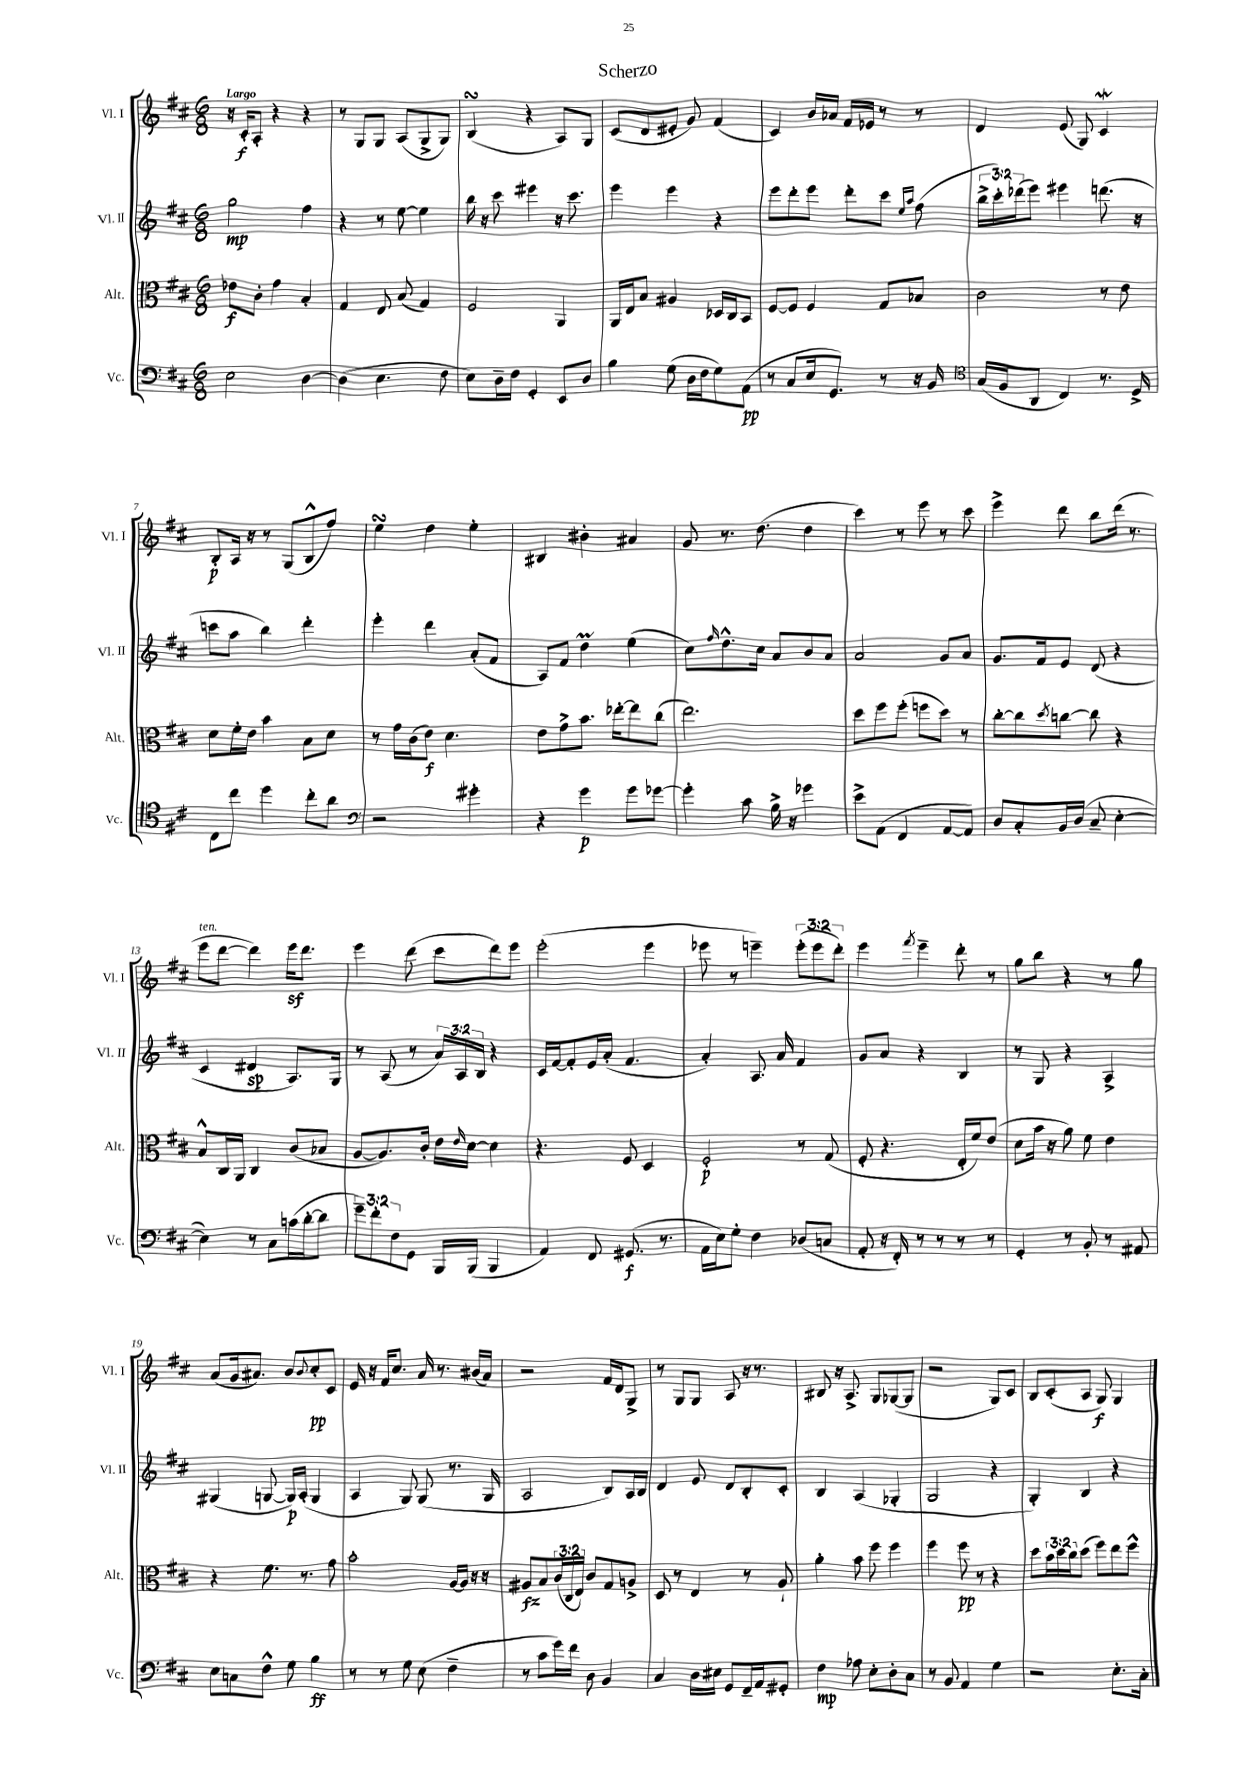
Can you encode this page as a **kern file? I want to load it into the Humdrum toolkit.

**kern	**kern	**kern	**kern
*staff4	*staff3	*staff2	*staff1
*clefF4	*clefC3	*clefG2	*clefG2
*k[f#c#]	*k[f#c#]	*k[f#c#]	*k[f#c#]
*M6/8	*M6/8	*M6/8	*M6/8
2E	8e-	2gg	16r
.	.	.	16c#'
.	8c#'	.	8A'
.	4g	.	4r
[4D	4B'	4ff#	4r
=	=	=	=
(4D]	4G	4r	8r
.	.	.	8G
4.E	8E	8r	8G
.	(8B	[8ee	(8A
.	4G)	4ee]	8G^
8F#	.	.	8G)
=	=	=	=
8E)	2F#	16bb	(4B
.	.	16r	.
16D~	.	8ccc#	.
16F#	.	.	.
4GG'	.	4eee#	4r
8EE	4AA	16r	8A)
.	.	8.ccc#	.
8D	.	.	8G
=	=	=	=
4B	16AA	4eee	(8c#
.	16E	.	.
.	8B	.	8d
(8G	4A#	4eee	8e#'
16D	.	.	8g)
16F#	.	.	.
8G)	16D-	4r	(4f#
.	16C#	.	.
(8AA	8BB	.	.
=	=	=	=
8r	[8F#	8eee	4c#)
8C#	8F#]	8ddd'	.
16E	4F#	8eee	16b
8.GG)	.	.	16a-
.	.	8ddd'	16f#
.	.	.	16e-
8r	8G	8ccc#	8r
.	.	16qqee	.
.	.	16qqaa	.
16r	8B-	(8ff#	8r
16BB	.	.	.
=	=	=	=
*clefC4	*	*	*
(16G	2c#	24bb^	4d
.	.	24ccc#')	.
16F#	.	.	.
.	.	(24ddd-	.
8AA	.	8eee)	.
4C#)	.	4eee#	(8e
.	.	.	8G)
8.r	8r	(8.ddd	4c#
.	8e	.	.
16D^	.	16r	.
=	=	=	=
8C#	8d	8ccc	8B'
8cc#	16f#'	8aa	16A
.	16e	.	16r
4dd	4b	4bb)	8r
.	.	.	(8G
8cc#'	8B	4ddd'	8B^^
8a	8d	.	8ff#)
=	=	=	=
*clefF4	*	*	*
2r	8r	4eee'	4ee
.	16g	.	.
.	(16c#	.	.
.	8e)	4ddd	4dd
.	4.d	.	.
4g#'	.	(8a'	4ee'
.	.	8f#	.
=	=	=	=
4r	8e	8A)	4B#
.	8g^	8f#	.
4g	8.b	4dd	4b#'
.	[16ee-'	.	.
8g	8ee-]	(4ee	4a#
[8g-	(8cc#	.	.
=	=	=	=
4g-']	2.ee)	8cc#)	8g
.	.	16qqff#	.
.	.	8.dd^^	8.r
8c#	.	.	.
.	.	16cc#	(8.dd
16B^	.	8a	.
16r	.	.	.
4g-	.	8b	4dd
.	.	8a	.
=	=	=	=
8e^	8dd	2a	4ccc#)
(8AA	8ff#	.	.
4FF#	(8ff#'	.	8r
.	8ff	.	8eee
[8AA	8dd)	8g	8r
8AA])	8r	8a	8ccc#
=	=	=	=
8D	[8cc#'	8.g	4eee^
8C#'	8cc#]	.	.
.	.	16f#	.
.	8qdd	.	.
16BB	[8cc	8e	8ddd
(16D	.	.	.
8C#~	8cc]	(8d	8bb
[4E'	4r	4r	(16ddd
.	.	.	8.r
=	=	=	=
4E])	8B^^	4c#	8eee
.	16C#	.	[8ddd
.	16AA	.	.
8r	4C#	4d#	4ddd])
8C#	.	.	.
(16c	(8c#	8.A)	16eee
[16d'	.	.	8.ddd
8d]	8B-	.	.
.	.	16G	.
=	=	=	=
12g~)	[8A	8r	4eee
12f#'	.	.	.
.	8.A])	(8A	.
12F#	.	.	.
8GG	.	8r	(8ddd
.	16c#'	.	.
16BBB	16e	24a)	8ccc#
.	.	24A	.
.	16qqe	.	.
(16BBB	[16d	.	.
.	.	24B	.
4BBB	4d]	4r	8ddd)
.	.	.	8eee
=	=	=	=
4AA)	4.r	16c#	(2eee'
.	.	[16f#	.
.	.	8f#']	.
8FF#	.	16e	.
.	.	(16a'	.
(8.GG#	8F#	4.f#	.
.	4D	.	4eee
8.r	.	.	.
=	=	=	=
16AA	2F#'	4a')	8eee-
16E)	.	.	.
8G'	.	.	8r
4F#	.	8.A	4eee~)
.	.	16a	.
(8D-	8r	4f#	(12eee'
.	.	.	12eee
8C	(8G	.	.
.	.	.	12ddd')
=	=	=	=
8AA'	8F#'	8g	4eee
16r	4.r	8a	.
16FF#')	.	.	.
.	.	.	8qfff#
8r	.	4r	4eee~
8r	.	.	.
8r	16E'	4B	8ddd'
.	16f#)	.	.
8r	(8e	.	8r
=	=	=	=
4GG'	8d	8r	8gg
.	16b	8G	8bb
.	16r	.	.
8r	8a)	4r	4r
8BB'	8f#	.	.
8r	4e	4A^	8r
8AA#	.	.	8gg
=	=	=	=
8E	4r	(4G#	(8a
8C	.	.	16g
.	.	.	8.a#)
8F#^^	8.f#	[8G	.
8G	.	16G])	8b
.	8.r	(16A'	.
.	.	.	8qqb
4B	.	4G	8cc#'
.	8g	.	8c#
=	=	=	=
8r	2b'	4A	16e
.	.	.	16r
8r	.	.	16f#
.	.	.	8.cc#
8G	.	8G)	.
(8E	.	(8G	16a
.	.	.	8.r
4F#~	[16A	8.r	.
.	16A]	.	.
.	16r	.	(16b#
.	16r	16G	16a)
=	=	=	=
8r	8A#	2A	2r
8c#	8B	.	.
16g)	(24c#	.	.
.	24C#	.	.
16f#	.	.	.
.	24E)	.	.
8D	8c#	.	.
4BB	8G	8B)	16f#
.	.	.	16d
.	8A^	16A	8G^
.	.	16B	.
=	=	=	=
4C#	8D	4d	8r
.	8r	.	8G
16D	4E	8e	8G
16E#	.	.	.
8GG	.	8d	8A
16FF#~	8r	8B'	16r
16AA	.	.	8.r
8GG#'	8A`	8c#'	.
=	=	=	=
4F#	4a'	4B	8B#
.	.	.	16r
.	.	.	8.A^
8A-	8b	(4A	.
8E'	8ff#	.	8G
8D'	4ff#	4G-'	([8G-
8C#	.	.	8G-]
=	=	=	=
8r	4ff#	2G	2r
8BB	.	.	.
4AA	8ff#	.	.
.	8r	.	.
4G	4r	4r	8G)
.	.	.	8c#
=	=	=	=
2r	8dd	4G')	8B
.	24b	.	(8c#'
.	24dd	.	.
.	24cc#	.	.
.	(8dd	4B	8A
.	8ff#)	.	8G)
8.E'	8ee	4r	4G
.	8ff#^^	.	.
16C#'	.	.	.
==	==	==	==
*-	*-	*-	*-
